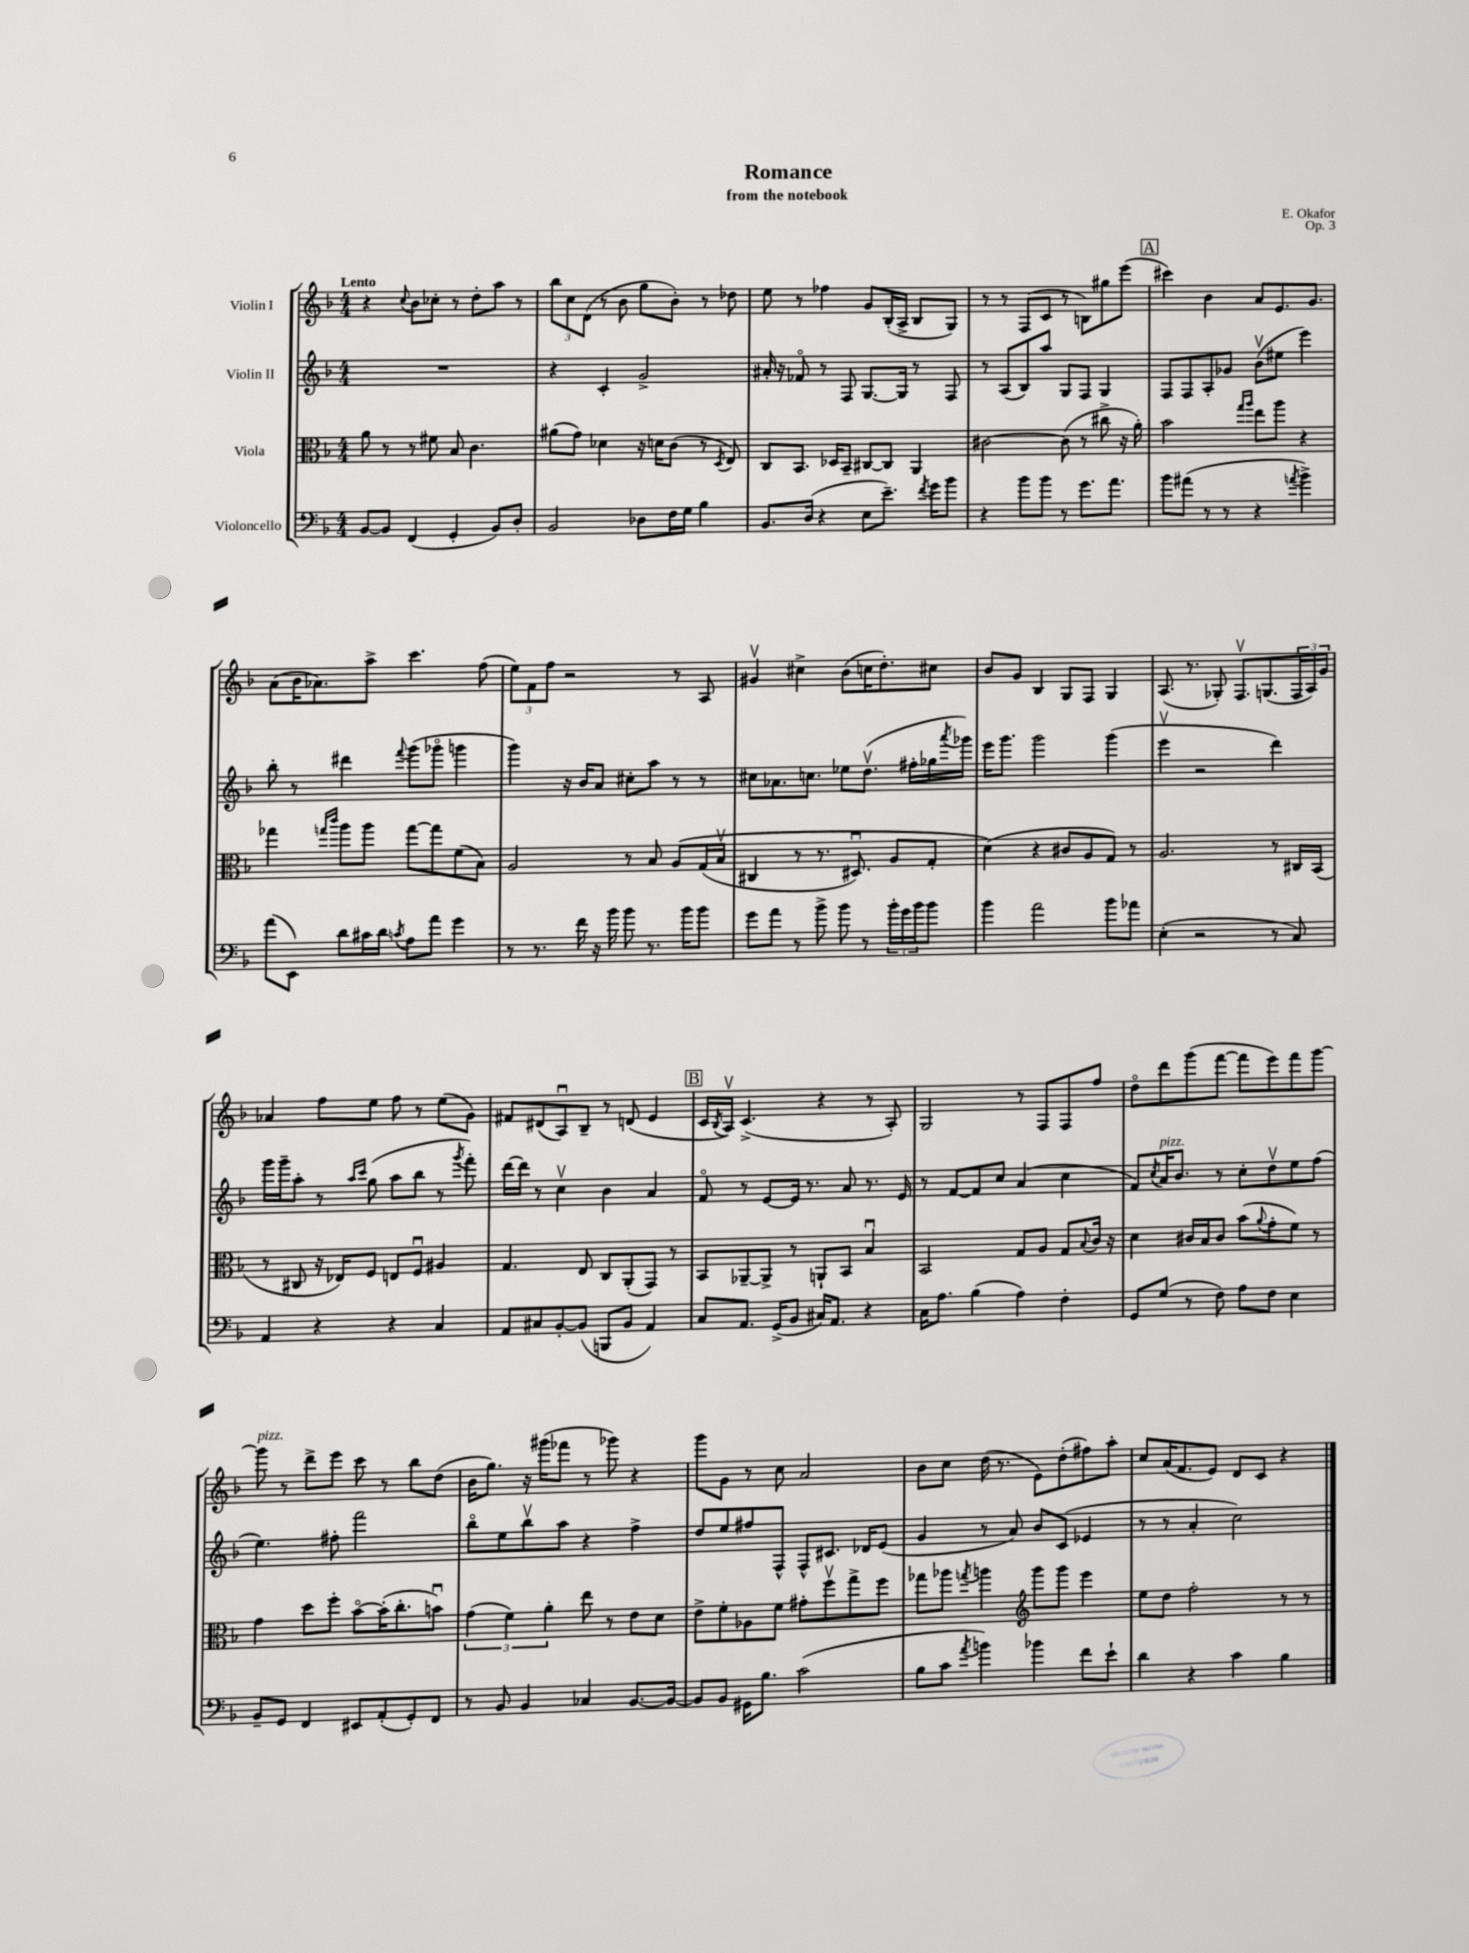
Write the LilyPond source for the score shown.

\header { title = "Romance" composer = "E. Okafor" subtitle = "from the notebook" opus = "Op. 3" }
<<
\new StaffGroup <<
\new Staff = "s0" \with { instrumentName = "Violin I" } {
    \clef treble \key f \major \numericTimeSignature \time 4/4 \tempo "Lento"
    r4 \appoggiatura { c''8 } bes'8 ces''8-. r8 d''8-. a''8 r8 |
    \tuplet 3/2 { bes''8 c''8 d'8( } r8 bes'8 g''8 bes'8-.) r8 des''8 |
    e''8 r8 fes''4 g'8 bes16-.( a16-> bes8 g8) |
    r8 r8 f8( c'8 r8 b8) gis''8 e'''8( |
    \mark \markup { \box "A" } cis'''4) bes'4 a'8 e'8. g'8. |
    a'8( bes'16 aes'8.) a''8-> c'''4. f''8( |
    \tuplet 3/2 { e''8) f'8 f''8 } r2 r8 a8 |
    gis'4\upbow cis''4-> bes'8( c''16 d''8.-.) cis''8 |
    bes'8 g'8 bes4 g8 f8 g4 |
    a8.( r8. ges8-.) f8.\upbow g8.( \tuplet 3/2 { f16 a16) g'16 } |
    aes'4 f''8 e''8 f''8 r8 e''8( g'8) |
    fis'8 dis'8( a8\downbow) bes8-- r8 d'8( e'4 |
    \mark \markup { \box "B" } c'16 \acciaccatura { bes8 } a16\upbow) c'4.->( r4 r8 a8-.) |
    g2 r8 f8 f8 f''8 |
    d''8\flageolet d'''8 g'''8( f'''8~ f'''8 e'''8) f'''8 g'''8~ |
    g'''8^\markup { \italic "pizz." } r8 d'''8-> e'''8 c'''8 r8 bes''8 d''8( |
    bes'16 g''8.) r16 gis'''16( fes'''8 r8 ges'''8) r4 |
    g'''8 g'8 r8 c''8 a'2 |
    bes'8 c''8 d''16( r8. e'8) d''8-.( fis''8) a''8-. |
    c''8 a'16( f'8. e'8) d'8 c'8 r4 \bar "|." |
}
\new Staff = "s1" \with { instrumentName = "Violin II" } {
    \clef treble \key f \major \numericTimeSignature \time 4/4
    R1 |
    r4 c'4-. g'2-> |
    ais'16-. r16 fes'8\flageolet r8 f8 g8.~ g16 r8 f8 |
    r8 a8( bes8) a''8 g8 f8 g4 |
    \mark \markup { \box "A" } f8 f8 a8-. ges'8 bes'8\upbow( eis''8 e'''4) |
    bes''8-. r8 dis'''4 \appoggiatura { f'''8 } g'''8( ges'''8\flageolet g'''4 |
    g'''4) r16 bes'16 a'8 cis''8-. a''8 r8 r8 |
    cis''8 aes'8. c''8. ees''8 d''8.\upbow( fis''16-. ges''16 \acciaccatura { a'''8 } ges'''16) |
    e'''16 g'''8. g'''2 g'''4( |
    e'''4\upbow r2 d'''4) |
    g'''16 g'''16-- a''8-. r8 \grace { a''16 c'''16 } g''8( a''8 bes''8 r8 \acciaccatura { g'''8 } f'''8-.) |
    d'''16~ d'''16 r8 c''4\upbow bes'4 a'4 |
    \mark \markup { \box "B" } f'8\flageolet r8 e'8~ e'16 r8. a'8 r8. e'16 |
    r8 f'8~ f'8 c''8 a'4( c''4 |
    f'8) \acciaccatura { c''8 } a'16^\markup { \italic "pizz." } bes'8. r8 c''8-. d''8\upbow e''8 f''8( |
    e''4.) fis''8-. f'''2 |
    bes''8\flageolet e''8 bes''8\upbow a''8 r4 f''4-> |
    d''8 e''8 fis''8 f8-^ f8-^ cis'8. des'16 e'8( |
    g'4 r8 a'8) bes'8 c'8( ees'4 |
    r8 r8 a'4-. c''2) \bar "|." |
}
\new Staff = "s2" \with { instrumentName = "Viola" } {
    \clef alto \key f \major \numericTimeSignature \time 4/4
    a'8 r8 r8 fis'8 bes8 c'4. |
    ais'8( g'8) des'4 r16 d'16 c'8( r8 \acciaccatura { d8 } e8) |
    c8 bes,8. des16 bes,8-- cis8~ cis8 a,4 |
    cis'2~ cis'8( r8 cis''8-> r16 a'16-.) |
    \mark \markup { \box "A" } bes'2 \grace { g''16 a''16 } e''8 a''8 r4 |
    ges''4 \grace { g''16 c'''16 } a''8 a''8 g''8~ g''8 f'8( bes8) |
    a2 r8 bes8 a8\( g16( bes16\upbow |
    cis4 r8 r8. dis8.\downbow) a8 g8-. |
    d'4(\) r4 cis'8 a8 g8) r8 |
    a2. r8 cis16 bes,16( |
    r8 cis8 r16 ees16) f8 e8 f8\downbow ais4 |
    g4. e8 c8 a,8-.( g,8) r8 |
    \mark \markup { \box "B" } bes,8 aes,8~-- aes,8-> r8 a,8-! bes,8 bes4\downbow |
    bes,2 g8 a8 g8 \appoggiatura { bes8 } c'16 r16 |
    d'4 cis'16 bes16 cis'8 bes'8( \appoggiatura { a'8 } g'8-. f'8) r8 |
    g'4 d''8 f''8-. bes'8~\flageolet bes'16-.( c''8.-. b'8\downbow) |
    \tuplet 3/2 { g'4( f'4) a'4-. } e''8 r8 e'8 d'8 |
    e'8-> f'8-. aes8 f'8 gis'8-. f''8\upbow g''8-> f''8 |
    ges''8 aes''8 \acciaccatura { g''8 } a''4 \clef treble g'''8 g'''8 e'''4 |
    e''8 d''8 f''2-. r8 r8 \bar "|." |
}
\new Staff = "s3" \with { instrumentName = "Violoncello" } {
    \clef bass \key f \major \numericTimeSignature \time 4/4
    bes,8~ bes,8 f,4( g,4-. bes,8) d8-. |
    bes,2 des8 f16 g16 bes4 |
    bes,8. d16( r4 e8 e'8.--) \acciaccatura { f'8 } g'16 bes'8 |
    r4 bes'8 bes'8 r8 g'8. a'8. |
    \mark \markup { \box "A" } bes'8 ais'8( r8 r8 r4 \acciaccatura { a'8 } bes'4->) |
    a'8( e,8) d'8 cis'16 d'16 \acciaccatura { c'8 } a8 a'8 g'4 |
    r8 r8. f'16 r16 bes'16 bes'8 r8. bes'16 bes'8 |
    g'8 a'8 r8 bes'8-> bes'8 r8 \tuplet 3/2 { bes'16-. g'16 bes'16 } bes'8 |
    bes'4 a'2 bes'8 aes'8 |
    e4-.( r2 r8 c8) |
    a,4 r4 r4 c4 |
    a,8 cis8 bes,8~-. bes,8( b,,8 bes,8 a,4) |
    \mark \markup { \box "B" } c8 a,8. g,16->( bes,8 cis16) a,8. r4 |
    c16 a8. bes4( a4) f4-. |
    g,8 g8( r8 f8) a8 f8 e4 |
    bes,8-- g,8 f,4 eis,8 a,8-.( g,8-.) f,8 |
    r8 bes,8 bes,4 ces4 bes,8.~ bes,16~ |
    bes,8 bes,8 gis,16 bes8. c'2( |
    bes8 c'8 \acciaccatura { a'8 } b'4) bes'4 f'8 e'8-! |
    d'4 r4 c'4 bes4 \bar "|." |
}
>>
>>
\layout { \context { \Score \remove "Bar_number_engraver" } }
